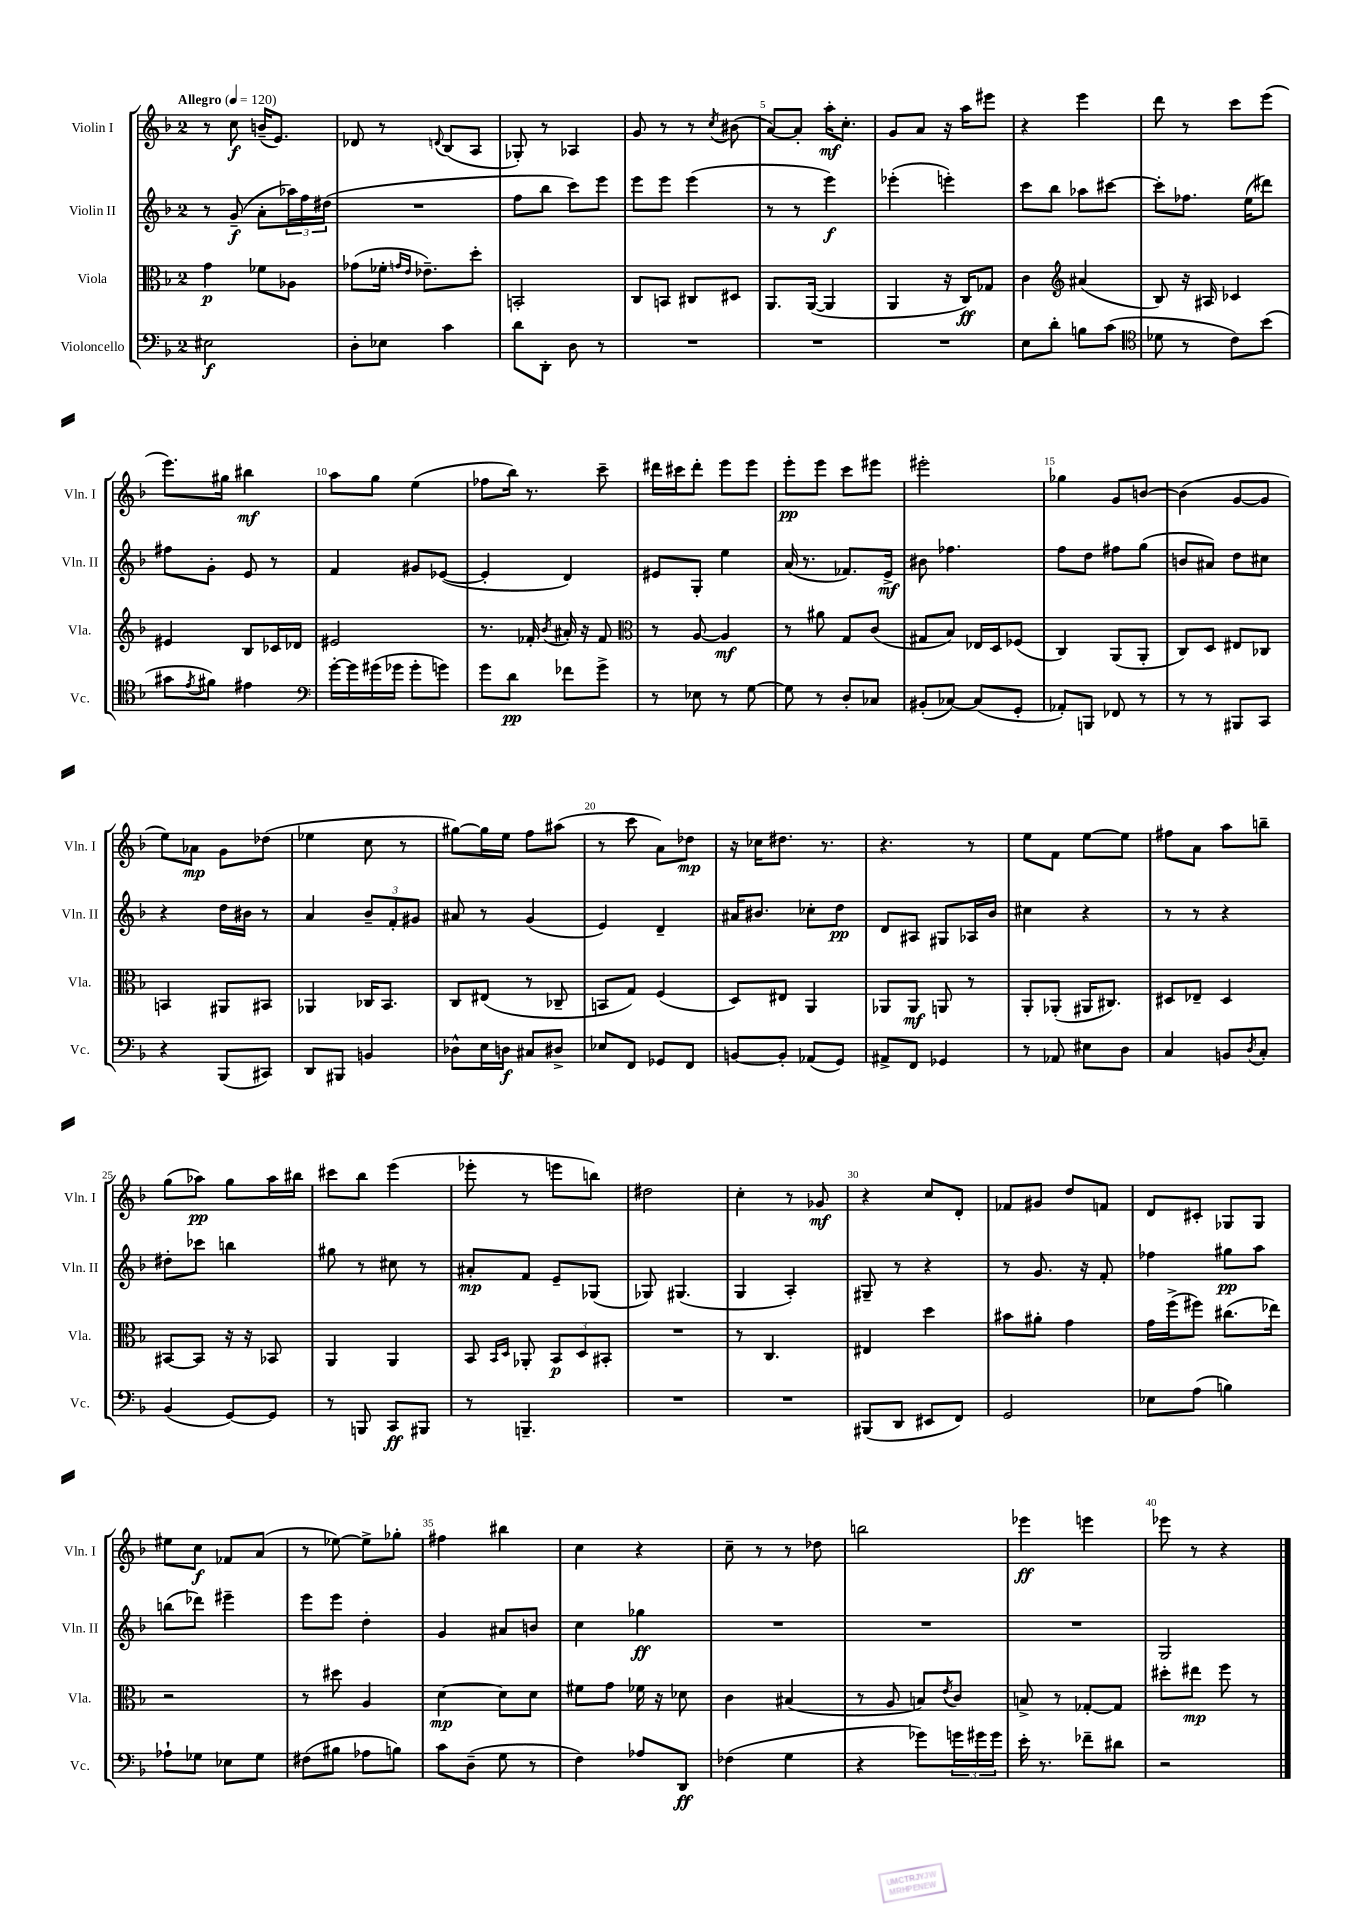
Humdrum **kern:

**kern	**kern	**kern	**kern
*staff4	*staff3	*staff2	*staff1
*clefF4	*clefC3	*clefG2	*clefG2
*k[b-]	*k[b-]	*k[b-]	*k[b-]
*M2/4	*M2/4	*M2/4	*M2/4
*MM120	*MM120	*MM120	*MM120
2E#\	4g\	8r	8r
.	.	(8g~/	8cc\
.	8f-\L	8a'\L	(16b~/LK
.	.	.	8.e/J)
.	8A-\J	24aa-\L)	.
.	.	24ff\	.
.	.	(24dd#\JJ	.
=	=	=	=
8D'\L	(8g-\L	2r	8d-/
8E-\J	16f-'\Jk	.	8r
.	16qqg/LL	.	.
.	16qqe/JJ	.	.
.	8.e-~\L)	.	.
.	.	.	8qqd/
4c\	.	.	(8B-/L
.	8dd'\J	.	8A/J
=	=	=	=
8d\L	2BB'/	8ff\L	8G-'/)
8DD'\J	.	8bb-\J	8r
8D\	.	8ccc\L)	4A-/
8r	.	8eee\J	.
=	=	=	=
2r	8C/L	8eee\L	8g/
.	8BB/J	8eee\J	8r
.	8C#/L	(4eee\	8r
.	.	.	8qcc/
.	8D#/J	.	(8b#\
=	=	=	=
2r	8.AA/L	8r	[8a/L)
.	.	8r	8a'/]J
.	([16AA/Jk	.	.
.	4AA/]	4eee\)	16aa'\LK
.	.	.	8.cc'\J
=	=	=	=
2r	4AA/	(4eee-'\	8g/L
.	.	.	8a/J
.	16r	4eee'\)	16r
.	16C/LK)	.	16aa\LK
.	8G-/J	.	8eee#\J
=	=	=	=
8E\L	4c\	8ccc\L	4r
8d'\J	.	8bb-\J	.
*	*clefG2	*	*
8B\L	(4a#/	8aa-\L	4eee\
(8c\J	.	[8ccc#\J	.
=	=	=	=
*clefC4	*	*	*
8d-\	8B-/)	8ccc#'\]L	8ddd\
8r	16r	8.ff-\J	8r
.	16A#/	.	.
8c\L)	4c-/	.	8ccc\L
.	.	(16ee\LK	.
(8b-\J	.	8ddd#\J)	(8eee\J
=	=	=	=
8g#\L	4e#/	8ff#\L	8.eee\L)
8qe/	.	.	.
8f#\J)	.	8g'\J	.
.	.	.	16gg#\Jk
4e#\	8B-/L	8e/	4bb#\
.	16c-/L	8r	.
.	16d-/JJ	.	.
=	=	=	=
*clefF4	*	*	*
[16g'\LL	2e#/	4f/	8aa\L
16g\]	.	.	.
(16g#\	.	.	8gg\J
16g-\JJ	.	.	.
8g-'\L	.	8g#/L	(4ee\
8g\J)	.	([8e-/J	.
=	=	=	=
8g\L	8.r	4e-'/]	8ff-\L
8d\J	.	.	16bb-\Jk)
.	16f-'/	.	8.r
.	8qb-/	.	.
8f-\L	16a#'/	4d/)	.
.	16r	.	.
8g^\J	8f-/	.	8ccc~\
=	=	=	=
*	*clefC3	*	*
8r	8r	8e#/L	16ddd#\LL
.	.	.	16ccc#\J
8E-\	[8A/	8G'/J	8ddd#'\J
8r	4A/]	4ee\	8eee\L
[8G\	.	.	8eee\J
=	=	=	=
8G\]	8r	(16a/	8eee'\L
.	.	8.r	.
8r	8a#\	.	8eee\J
8D'/L	8G/L	8.f-/L)	8ccc\L
8C-/J	(8c/J	.	8eee#\J
.	.	16e^/Jk	.
=	=	=	=
(8BB#'/L	8G#/L	8b#\	2eee#'\
[8C-/J)	8B-/J)	4.ff-\	.
(8C-/]L	16E-/LL	.	.
.	16D/J	.	.
8GG'/J	(8F-/J	.	.
=	=	=	=
8AA-'/L)	4C/)	8ff\L	4gg-\
8BBB/J	.	8dd\J	.
8FF-/	(8AA/L	8ff#\L	8g/L
8r	8AA'/J	(8gg\J	[8b/J
=	=	=	=
8r	8C/L)	8b/L	(4b\]
8r	8D/J	8a#/J)	.
8BBB#/L	8E#/L	8dd\L	[8g/L
8CC/J	8C-/J	8cc#\J	8g/]J
=	=	=	=
4r	4BB/	4r	8ee\L)
.	.	.	8a-\J
(8BBB-/L	8AA#/L	16dd\LL	8g\L
.	.	16b#\JJ	.
8CC#/J)	8BB#/J	8r	(8dd-\J
=	=	=	=
8DD/L	4AA-/	4a/	4ee-\
8BBB#/J	.	.	.
4BB/	16C-/LK	12b-~/L	8cc\
.	8.BB-/J	.	.
.	.	12f'/	.
.	.	.	8r
.	.	12g#/J	.
=	=	=	=
8D-^^\L	8C/L	8a#/	[8gg#\L)
16E\L	(8E#/J	8r	16gg#\]L
16D\JJ	.	.	16ee\JJ
8C#/L	8r	(4g/	8ff\L
8D#^/J	8C-~/	.	(8aa#\J
=	=	=	=
8E-/L	8BB/L	4e/)	8r
8FF/J	8G/J)	.	8ccc\
8GG-/L	(4F/	4d~/	8a\L)
8FF/J	.	.	8dd-\J
=	=	=	=
[8BB/L	8D/L)	16a#/LK	16r
.	.	8.b#/J	16cc-\LK
8BB'/]J	8E#/J	.	8.dd#\J
(8AA-/L	4AA/	8cc-'\L	.
.	.	.	8.r
8GG/J)	.	8dd\J	.
=	=	=	=
8AA#^/L	8AA-/L	8d/L	4.r
8FF/J	8AA-/J	8A#/J	.
4GG-/	8AA/	8G#/L	.
.	8r	16A-/L	8r
.	.	16b-/JJ	.
=	=	=	=
8r	8AA'/L	4cc#\	8ee\L
8AA-/	(8AA-'/J	.	8f\J
8E#\L	16AA#/LK	4r	[8ee\L
.	8.C#/J)	.	.
8D\J	.	.	8ee\]J
=	=	=	=
4C/	8D#/L	8r	8ff#\L
.	8E-~/J	8r	8a\J
8BB/L	4D#/	4r	8aa\L
8qD/	.	.	.
8C'/J	.	.	8bb~\J
=	=	=	=
(4BB-/	[8BB#/L	8dd#'\L	(8gg\L
.	8BB#/]J	8ccc-\J	8aa-\J)
[8GG/L)	16r	4bb\	8gg\L
.	16r	.	.
8GG/]J	8BB-/	.	16aa-\L
.	.	.	16bb#\JJ
=	=	=	=
8r	4AA/	8gg#\	8ccc#\L
8BBB/	.	8r	8bb-\J
8CC/L	4AA/	8cc#\	(4eee\
8BBB#/J	.	8r	.
=	=	=	=
8r	8BB-/	8a#'/L	8eee-'\
.	16qqBB-/LL	.	.
.	16qqD/JJ	.	.
4.BBB~/	8AA-'/	8f/J	8r
.	12BB-/L	8e~/L	8eee\L
.	12D/	.	.
.	.	(8G-/J	8bb\J)
.	12BB#'/J	.	.
=	=	=	=
2r	2r	8G-/)	2dd#\
.	.	(4.G#/	.
=	=	=	=
2r	8r	4G/	4cc'\
.	4.C/	.	.
.	.	4A'/)	8r
.	.	.	8g-/
=	=	=	=
(8BBB#/L	4E#/	8G#~/	4r
8DD/J	.	8r	.
8EE#/L	4dd\	4r	8cc/L
8FF/J)	.	.	8d'/J
=	=	=	=
2GG/	8b#\L	8r	8f-/L
.	8a#'\J	8.g/	8g#/J
.	4g\	.	8dd/L
.	.	16r	.
.	.	8f'/	8f/J
=	=	=	=
8E-\L	16g\LL	4ff-\	8d/L
.	(16ff^\J	.	.
(8A\J	8ff#\J)	.	8c#'/J
4B\)	(8.cc#\L	8gg#\L	8G-/L
.	.	8aa\J	8G-/J
.	16ee-\Jk)	.	.
=	=	=	=
8A-`\L	2r	(8bb\L	8ee#\L
8G-\J	.	8ddd-\J)	8cc\J
8E-\L	.	4eee#~\	8f-/L
8G-\J	.	.	(8a/J
=	=	=	=
(8F#\L	8r	8eee\L	8r
8B#\J	8dd#\	8eee\J	[8ee-\)
8A-\L	4A/	4dd'\	8ee-^\]L
8B\J)	.	.	8gg-'\J
=	=	=	=
8c\L	[4d\	4g/	4ff#\
(8D~\J	.	.	.
8G\	8d\]L	8a#/L	4bb#\
8r	8d\J	8b/J	.
=	=	=	=
4F\)	8f#\L	4cc\	4cc\
.	8g\J	.	.
8A-/L	16f-\	4gg-\	4r
.	16r	.	.
8DD/J	8d-\	.	.
=	=	=	=
(4F-\	4c\	2r	8cc~\
.	.	.	8r
4G\	(4B#/	.	8r
.	.	.	8dd-\
=	=	=	=
4r	8r	2r	2bb\
.	8A/	.	.
8g-\L)	8B/L)	.	.
.	8qe/	.	.
24g\L	8c/J	.	.
24g#\	.	.	.
24g#\JJ	.	.	.
=	=	=	=
16e'\	8B^/	2r	4eee-\
8.r	.	.	.
.	8r	.	.
8f-~\L	[8G-'/L	.	4eee\
8d#\J	8G-/]J	.	.
=	=	=	=
2r	8dd#'\L	2G/	8eee-\
.	8ee#\J	.	8r
.	8ff\	.	4r
.	8r	.	.
==	==	==	==
*-	*-	*-	*-
